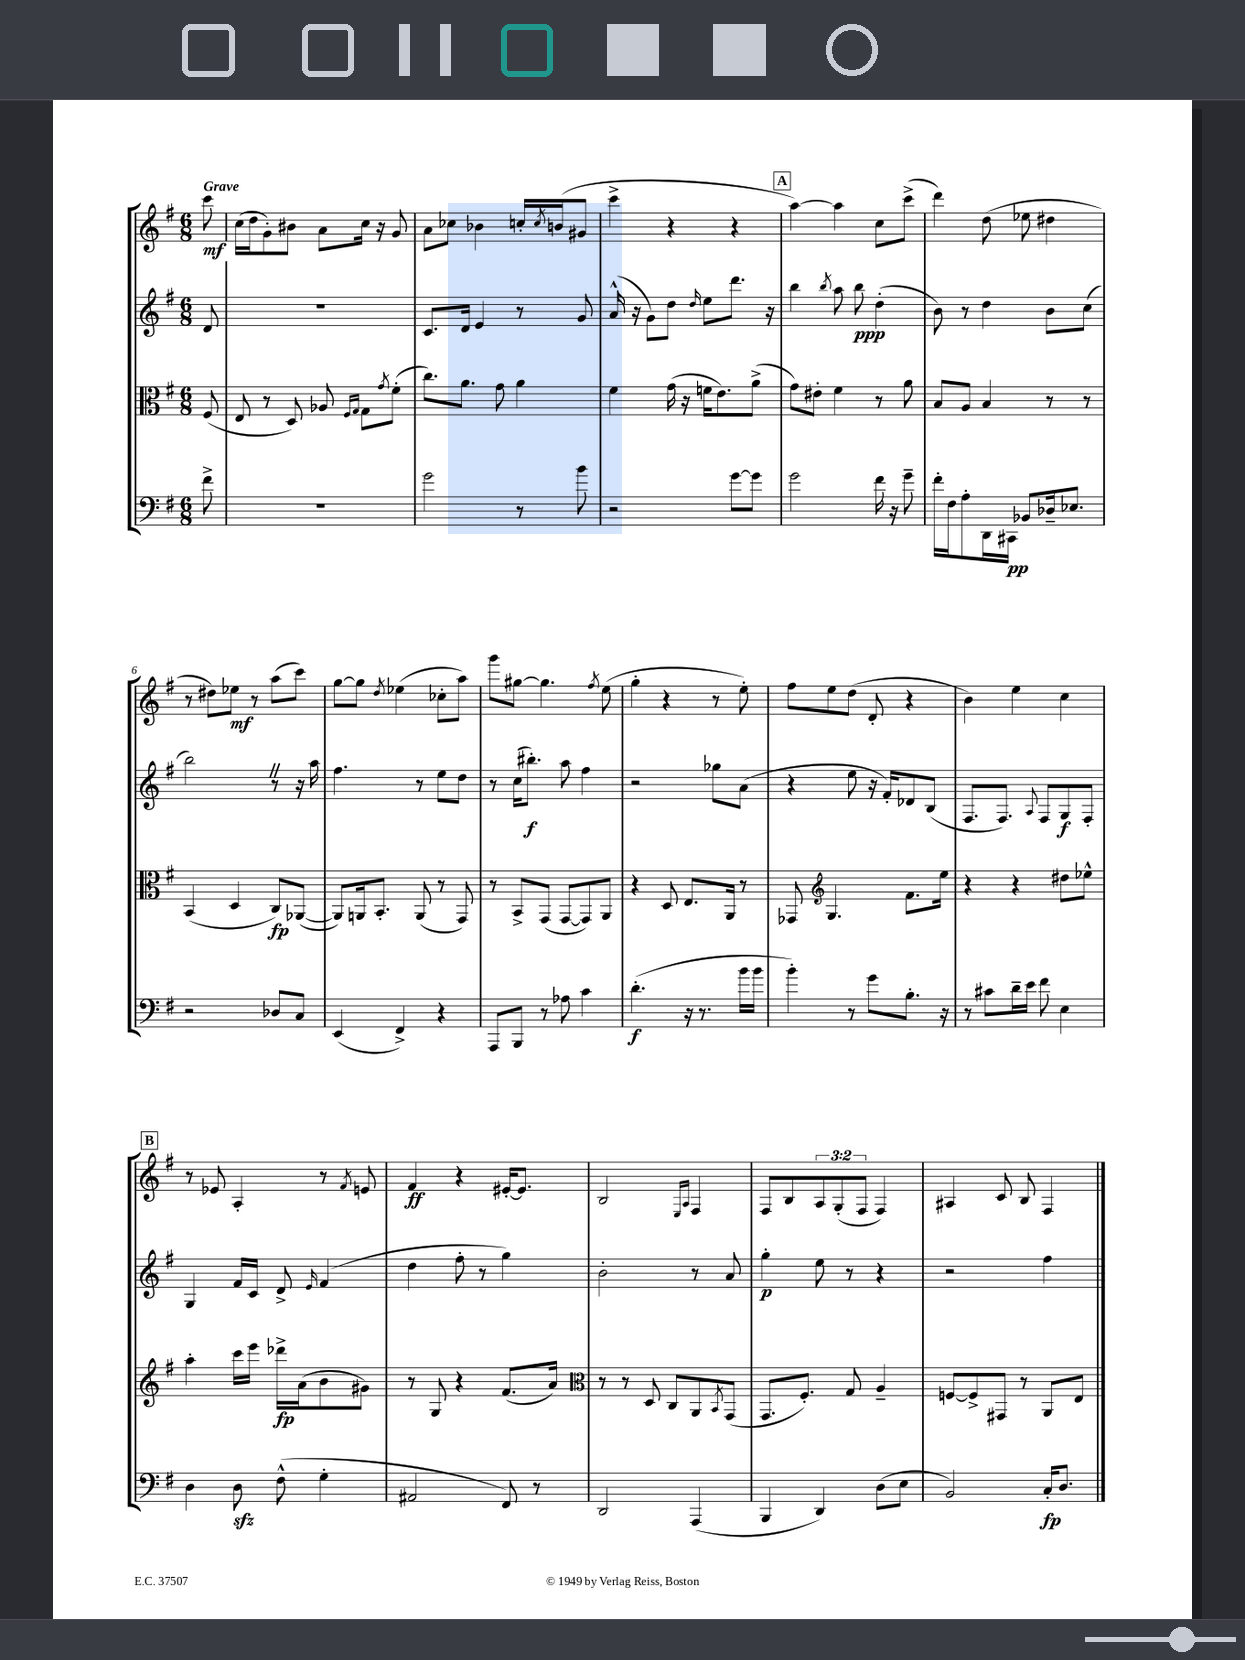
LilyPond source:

<<
\new StaffGroup <<
\new Staff = "s0" {
    \clef treble \key g \major \numericTimeSignature \time 6/8 \override Staff.TupletNumber.text = #tuplet-number::calc-fraction-text \partial 8 \tempo "Grave"
    c'''8\mf |
    c''16( d''16 g'8-.) bis'8 a'8 c''16 r16 g'8 |
    a'8 ces''8 bes'4 c''16-. \acciaccatura { c''8 } b'16( gis'8 |
    c'''4-> r4 r4 |
    \mark \markup { \box "A" } a''4~) a''4 c''8 c'''8->( |
    d'''4) d''8( ees''8 dis''4 |
    r8 dis''8) ees''8\mf r8 a''8( c'''8) |
    g''8~ g''8 \acciaccatura { d''8 } ees''4( ces''8-. a''8) |
    g'''8 gis''8~ gis''4. \acciaccatura { fis''8 } e''8( |
    g''4-. r4 r8 e''8-.) |
    fis''8 e''8 d''8( d'8-. r4 |
    b'4) e''4 c''4 |
    \mark \markup { \box "B" } r8 ees'8 a4-. r8 \acciaccatura { fis'8 } e'8 |
    fis'4\ff r4 eis'16~-. eis'8. |
    b2 \grace { e16 a16 } fis4 |
    fis8 b8 \tuplet 3/2 { a8 g8-.( fis8 } fis4) |
    ais4 c'8 b8 fis4 \bar "|." |
}
\new Staff = "s1" {
    \clef treble \key g \major \numericTimeSignature \time 6/8 \partial 8
    d'8 |
    r2. |
    c'8. d'16 e'4 r8 g'8 |
    a'16-^( r16 g'8) d''8 \grace { d''16 } e''8 d'''8. r16 |
    \mark \markup { \box "A" } b''4 \acciaccatura { b''8 } a''8 b''8\ppp d''4-.( |
    b'8) r8 d''4 b'8 c''8( |
    b''2) \once \override BreathingSign.text = \markup { \musicglyph "scripts.caesura.straight" } \breathe r8 r16 a''16 |
    fis''4. r8 e''8 d''8 |
    r8 c''16( bis''8.-.\f) a''8 fis''4 |
    r2 ges''8 a'8( |
    r4 e''8 r16 fis'16-.) des'8 b8( |
    fis8. fis8.) \appoggiatura { a8 } fis8 g8\f fis8-. |
    \mark \markup { \box "B" } g4 fis'16 c'16 d'8-> \grace { e'16 } fis'4( |
    d''4 fis''8-. r8 g''4) |
    b'2-. r8 a'8 |
    g''4-.\p e''8 r8 r4 |
    r2 fis''4 \bar "|." |
}
\new Staff = "s2" {
    \clef alto \key g \major \numericTimeSignature \time 6/8 \partial 8
    fis8( |
    e8 r8 d8) aes8 \grace { fis16 g16 } g8 \acciaccatura { g'8 } fis'8-.( |
    c''8.) a'8. g'8 a'4 |
    fis'4 g'16( r16 f'16 e'8.) a'8->( |
    \mark \markup { \box "A" } g'8) eis'8-. fis'4 r8 a'8 |
    b8 a8 b4 r8 r8 |
    b,4( d4 c8\fp) aes,8~( |
    aes,8) a,16 b,8.-. a,8( r8 g,8) |
    r8 b,8-> g,8( g,8~ g,8) a,8 |
    r4 d8 e8. a,16 r8 |
    ges,8 \clef treble g4. fis'8. e''16 |
    r4 r4 dis''8 ees''8-^ |
    \mark \markup { \box "B" } a''4-. c'''16 e'''16 des'''16->\fp a'16( b'8 gis'8) |
    r8 g8 r4 fis'8.( a'16) |
    \clef alto r8 r8 d8 c8 a,8 \acciaccatura { b,8 } g,8( |
    g,8. fis8.-.) g8 a4-- |
    f8~ f8-> gis,8 r8 a,8 e8 \bar "|." |
}
\new Staff = "s3" {
    \clef bass \key g \major \numericTimeSignature \time 6/8 \partial 8
    fis'8-> |
    R2. |
    g'2 r8 b'8 |
    r2 g'8~ g'8 |
    \mark \markup { \box "A" } g'2 fis'16 r16 g'8-- |
    fis'16-. fis16 a8-. d,16 cis,16\pp bes,8 des16-- ees8. |
    r2 des8 c8 |
    e,4( fis,4->) r4 |
    a,,8 b,,8 r8 aes8 c'4 |
    d'4.-.\f( r16 r8. b'16 b'16 |
    b'4-.) r8 g'8 b8.-. r16 |
    r8 cis'8 d'16-- e'16 fis'8 e4 |
    \mark \markup { \box "B" } d4 d8\sfz fis8-^( g4-. |
    ais,2 fis,8) r8 |
    d,2 a,,4( |
    b,,4 d,4) d8( e8 |
    b,2) c16-.\fp d8. \bar "|." |
}
>>
>>
